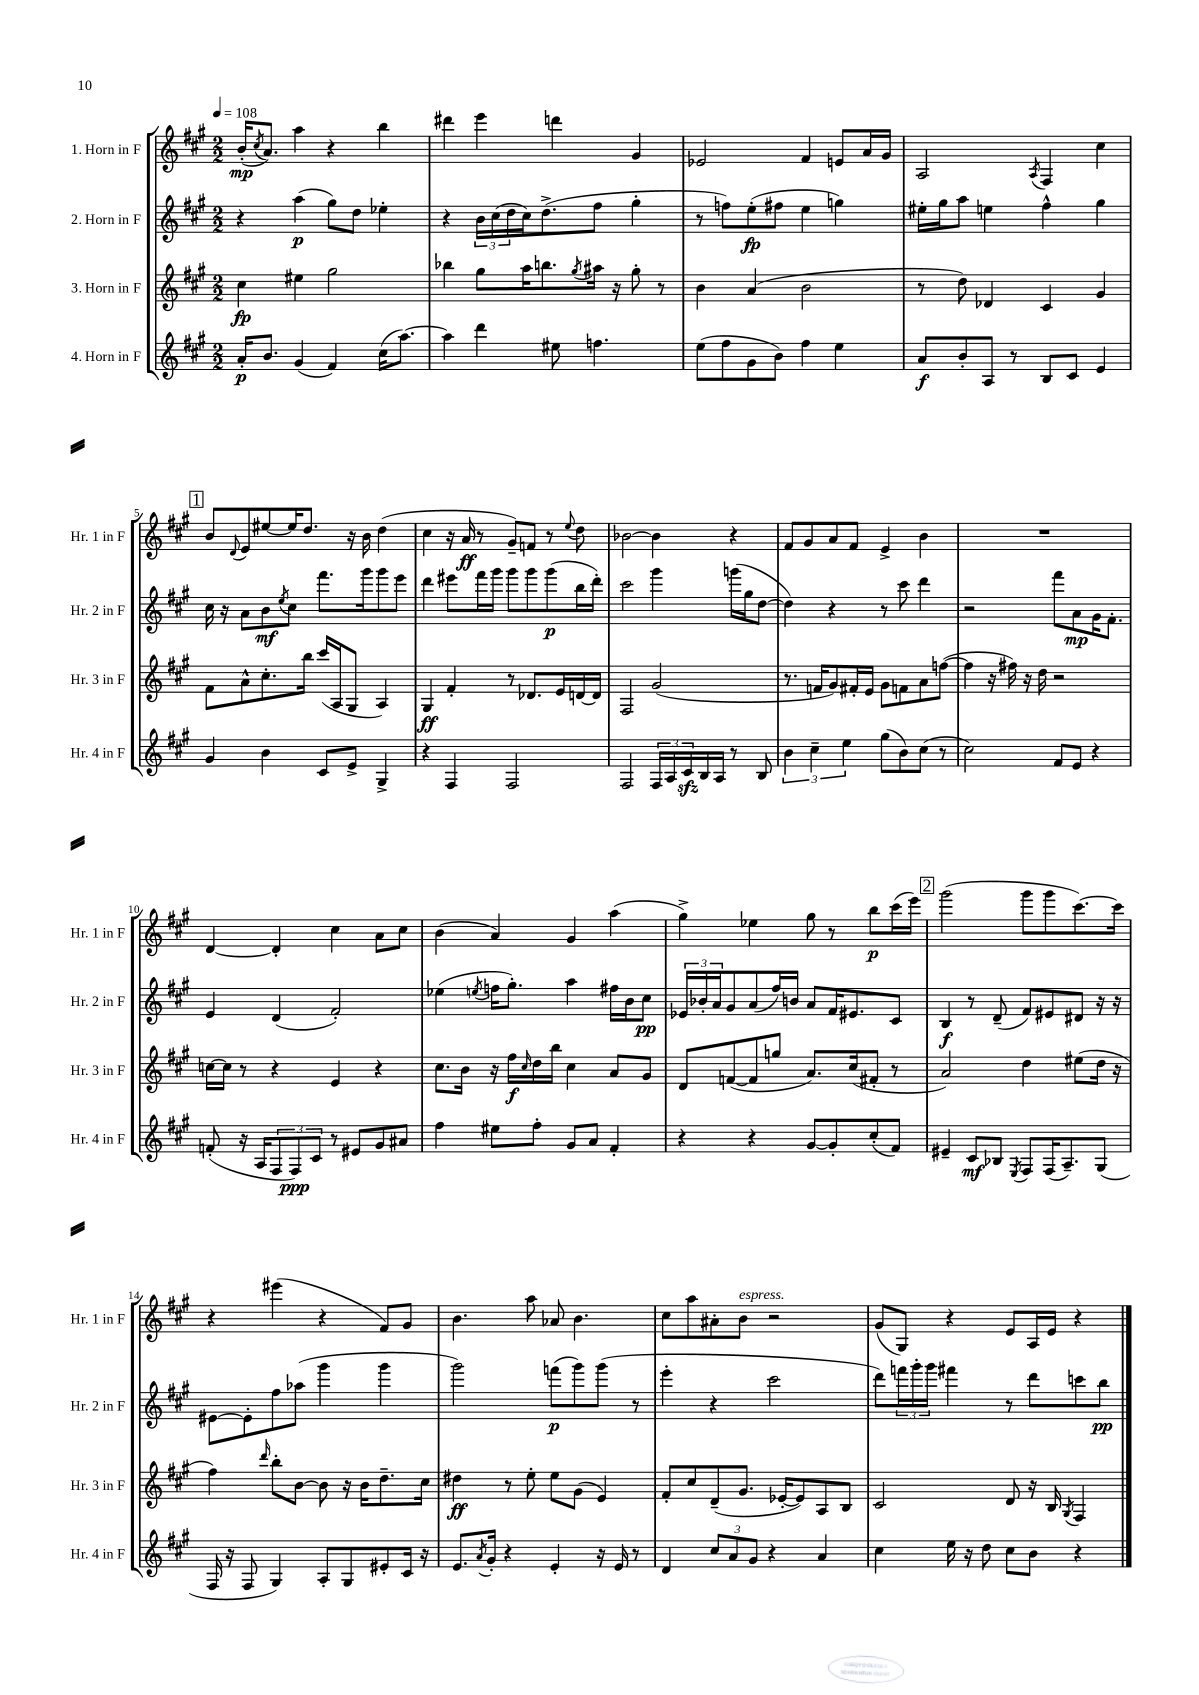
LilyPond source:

<<
\new StaffGroup <<
\new Staff = "s0" \with { instrumentName = "1. Horn in F" shortInstrumentName = "Hr. 1 in F" } {
    \clef treble \key a \major \numericTimeSignature \time 2/2 \tempo 4 = 108
    b'16-.\mp( \acciaccatura { cis''8 } a'8.) a''4 r4 b''4 |
    dis'''4 e'''4 d'''4 gis'4 |
    ees'2 fis'4 e'8 a'16 gis'16 |
    a2 \acciaccatura { a8 } fis4 cis''4 |
    \mark \markup { \box "1" } b'8 \appoggiatura { d'8 } e'8 eis''8~ eis''16 d''8. r16 b'16 d''4( |
    cis''4 r16 a'16\ff r8 gis'8--) f'8 r8 \appoggiatura { e''8 } d''8 |
    bes'2~ bes'4 r4 |
    fis'8 gis'8 a'8 fis'8 e'4-> b'4 |
    R1 |
    d'4~ d'4-. cis''4 a'8 cis''8 |
    b'4( a'4) gis'4 a''4( |
    gis''4->) ees''4 gis''8 r8 b''8\p cis'''16( e'''16) |
    \mark \markup { \box "2" } gis'''2( gis'''8 gis'''8 cis'''8.~) cis'''16 |
    r4 eis'''4( r4 fis'8) gis'8 |
    b'4. a''8 aes'8 b'4. |
    cis''8 a''8 ais'8-. b'8^\markup { \italic "espress." } r2 |
    gis'8( gis8) r4 e'8 a16 e'16 r4 \bar "|." |
}
\new Staff = "s1" \with { instrumentName = "2. Horn in F" shortInstrumentName = "Hr. 2 in F" } {
    \clef treble \key a \major \numericTimeSignature \time 2/2
    r4 a''4\p( gis''8) d''8 ees''4-. |
    r4 \tuplet 3/2 { b'16 cis''16( d''16 } cis''16) d''8.->( fis''8 gis''4-. |
    r8 f''8) e''8-.\fp( fis''8 e''4 g''4) |
    eis''16-. gis''16 a''8 e''4 fis''4-^ gis''4 |
    \mark \markup { \box "1" } cis''16 r16 a'8 b'8\mf \acciaccatura { e''8 } cis''8 fis'''8. gis'''16 gis'''8 e'''8 |
    d'''4 eis'''8 fis'''16 gis'''16 gis'''8 gis'''8 gis'''8\p( b''16 d'''16-.) |
    cis'''2 gis'''4 g'''16( gis''16 d''8~ |
    d''4) r4 r8 cis'''8 d'''4 |
    r2 fis'''8 a'8\mp gis'16 fis'8.-. |
    e'4 d'4( fis'2-.) |
    ees''4( \acciaccatura { e''8 } f''16 gis''8.-.) a''4 fis''16 b'16 cis''8\pp |
    \tuplet 3/2 { ees'16 bes'16-. a'16 } gis'8 a'8( fis''16) b'16 a'8 fis'16 eis'8. cis'8 |
    \mark \markup { \box "2" } b4\f r8 d'8--( fis'8) eis'8 dis'8 r16 r16 |
    eis'8~ eis'8-. fis''8 aes''8( gis'''4 gis'''4 |
    gis'''2) f'''8\p( gis'''8) gis'''8( r8 |
    e'''4-. r4 cis'''2 |
    d'''8) \tuplet 3/2 { f'''16 gis'''16-. gis'''16 } fis'''4 r8 d'''8 c'''8 b''8\pp \bar "|." |
}
\new Staff = "s2" \with { instrumentName = "3. Horn in F" shortInstrumentName = "Hr. 3 in F" } {
    \clef treble \key a \major \numericTimeSignature \time 2/2
    cis''4\fp eis''4 gis''2 |
    bes''4 gis''8 a''16 b''8. \acciaccatura { gis''8 } ais''16 r16 gis''8-. r8 |
    b'4 a'4( b'2 |
    r8 d''8) des'4 cis'4 gis'4 |
    \mark \markup { \box "1" } fis'8 a'8-^ cis''8.-. b''16 cis'''16( a16 gis8 a4) |
    gis4\ff fis'4-. r8 des'8. e'16 d'16~ d'16 |
    fis2 gis'2( |
    r8. f'16 gis'8) fis'16-. e'16 gis'8 f'8 a'8 f''8~( |
    f''4 r16 fis''16) r16 d''16 r2 |
    c''16~ c''16 r8 r4 e'4 r4 |
    cis''8. b'16 r16 fis''16\f \grace { cis''16 } d''16 b''16 cis''4 a'8 gis'8 |
    d'8 f'8~( f'8 g''8 a'8.) cis''16( fis'8-. r8 |
    \mark \markup { \box "2" } a'2) d''4 eis''8( d''16 r16 |
    fis''4) \grace { d'''16 } b''8-. b'8~ b'8 r16 b'16 d''8.-- cis''16 |
    dis''4\ff r8 e''8-. e''8 gis'8( e'4) |
    fis'8-. cis''8 d'8--( gis'8. ees'16~-. ees'8) a8 b8 |
    cis'2 d'8 r16 b16 \acciaccatura { gis8 } fis4 \bar "|." |
}
\new Staff = "s3" \with { instrumentName = "4. Horn in F" shortInstrumentName = "Hr. 4 in F" } {
    \clef treble \key a \major \numericTimeSignature \time 2/2
    a'16-.\p b'8. gis'4( fis'4) cis''16( a''8.~) |
    a''4 d'''4 eis''8 f''4. |
    e''8( fis''8 gis'8 b'8) fis''4 e''4 |
    a'8\f b'8-. a8 r8 b8 cis'8 e'4 |
    \mark \markup { \box "1" } gis'4 b'4 cis'8 e'8-> gis4-> |
    r4 fis4 fis2 |
    fis2 \tuplet 3/2 { fis16 a16 cis'16\sfz } b16 a16 r8 b8 |
    \tuplet 3/2 { b'4 cis''4-- e''4 } gis''8( b'8) cis''8( r8 |
    cis''2) fis'8 e'8 r4 |
    f'8-.( r16 a16 \tuplet 3/2 { fis8 fis8\ppp) cis'8 } r8 eis'8 gis'8 ais'8 |
    fis''4 eis''8 fis''8-. gis'8 a'8 fis'4-. |
    r4 r4 gis'8~ gis'8-. cis''8-.( fis'8) |
    \mark \markup { \box "2" } eis'4-- cis'8\mf bes8 \acciaccatura { e8 } fis8 fis16( a8.--) gis8( |
    fis16 r16 fis8 gis4) a8-. gis8 eis'8-. cis'16 r16 |
    e'8. \acciaccatura { a'8 } gis'16-. r4 e'4-. r16 e'16 r8 |
    d'4 \tuplet 3/2 { cis''8 a'8 gis'8 } r4 a'4 |
    cis''4 e''16 r16 d''8 cis''8 b'8 r4 \bar "|." |
}
>>
>>
